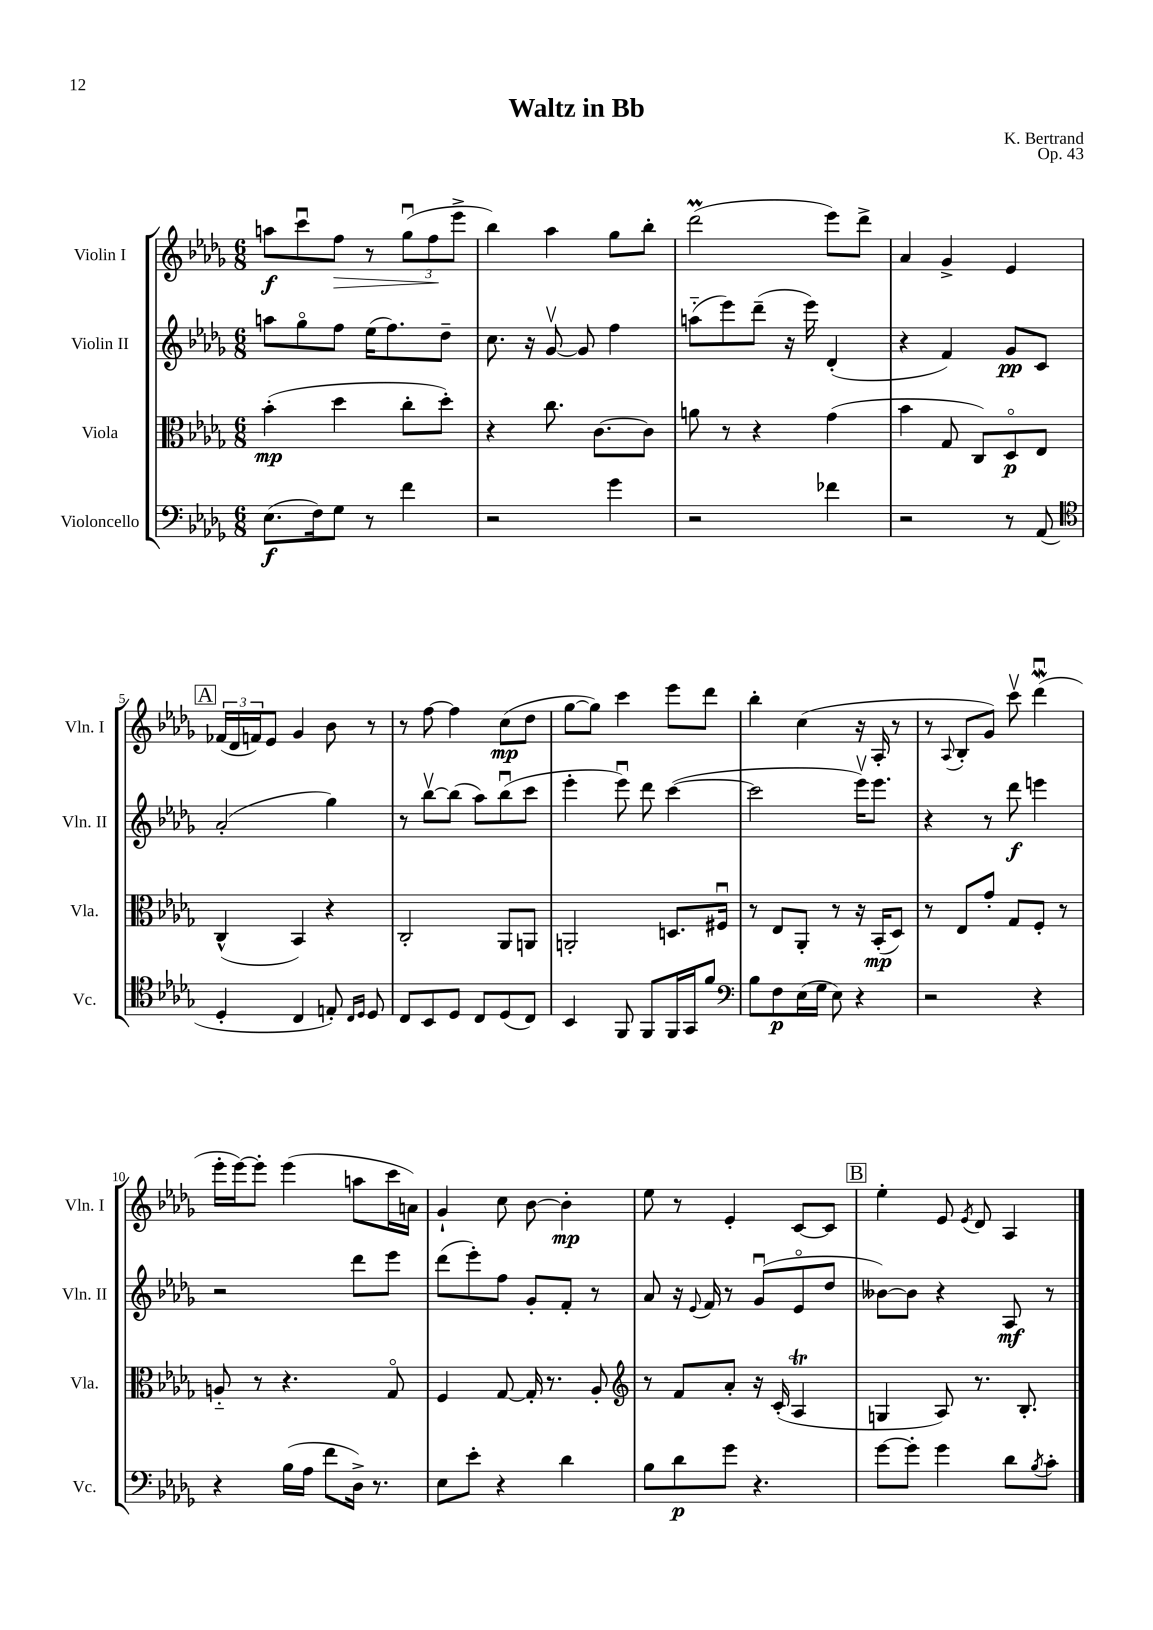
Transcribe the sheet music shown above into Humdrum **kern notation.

**kern	**dynam	**kern	**dynam	**kern	**dynam	**kern	**dynam
*part4	*part4	*part3	*part3	*part2	*part2	*part1	*part1
*staff4	*staff4	*staff3	*staff3	*staff2	*staff2	*staff1	*staff1
*I"Violoncello	*	*I"Viola	*	*I"Violin II	*	*I"Violin I	*
*I'Vc.	*	*I'Vla.	*	*I'Vln. II	*	*I'Vln. I	*
*clefF4	*	*clefC3	*	*clefG2	*	*clefG2	*
*k[b-e-a-d-g-]	*	*k[b-e-a-d-g-]	*	*k[b-e-a-d-g-]	*	*k[b-e-a-d-g-]	*
*M6/8	*	*M6/8	*	*M6/8	*	*M6/8	*
=1	=1	=1	=1	=1	=1	=1	=1
(8.E-\L	f	(4b-'\	mp	8aan\L	.	8aan\L	f
.	.	.	.	8gg-\	.	8cccu\	.
16F\k)	.	.	.	.	.	.	.
!	!	!	!	!	!	!	!LO:HP:b
8G-\J	.	4dd-\	.	8ff\J	.	8ff\J	>
8r	.	.	.	(16ee-\KL	.	8r	.
.	.	.	.	8.ff\)	.	.	.
4f\	.	8cc'\L	.	.	.	(12gg-u\L	.
.	.	.	.	.	.	12ff\	.
.	.	8dd-'\J)	.	8dd-~\J	.	.	.
.	.	.	.	.	.	12eee-^\J	]
=2	=2	=2	=2	=2	=2	=2	=2
2r	.	4r	.	8.cc\	.	4bb-\)	.
.	.	.	.	16r	.	.	.
.	.	8.cc\	.	[8g-v/	.	4aa-\	.
.	.	.	.	8g-/]	.	.	.
.	.	[8.c\L	.	.	.	.	.
4g-\	.	.	.	4ff\	.	8gg-\L	.
.	.	8c\J]	.	.	.	8bb-'\J	.
=3	=3	=3	=3	=3	=3	=3	=3
2r	.	8an\	.	(8aan\L	.	(2ddd-M\	.
.	.	8r	.	8eee-\)	.	.	.
.	.	4r	.	(8ddd-~\J	.	.	.
.	.	.	.	16r	.	.	.
.	.	.	.	16eee-\)	.	.	.
4f-X\	.	(4g-\	.	(4d-'/	.	8eee-\L)	.
.	.	.	.	.	.	8ddd-^\J	.
=4	=4	=4	=4	=4	=4	=4	=4
2r	.	4b-\	.	4r	.	4a-/	.
.	.	8G-/	.	4f/)	.	4g-^/	.
.	.	8C/L)	.	.	.	.	.
8r	.	8D-/	p	8g-/L	pp	4e-/	.
(8AA-/	.	8E-/J	.	8c/J	.	.	.
!!LO:LB:g=z
!!LO:REH:place=s1:t=A
=5	=5	=5	=5	=5	=5	=5	=5
*clefC4	*	*	*	*	*	*	*
4D-'/	.	(4C^^/	.	(2a-'/	.	(24f-X/LL	.
.	.	.	.	.	.	24d-/	.
.	.	.	.	.	.	24fn/J)	.
.	.	.	.	.	.	8e-/J	.
4C/	.	4BB-/)	.	.	.	4g-/	.
8En'/)	.	4r	.	4gg-\)	.	8b-\	.
16qqC/LL	.	.	.	.	.	.	.
16qqD-/JJ	.	.	.	.	.	.	.
8D-/	.	.	.	.	.	8r	.
=6	=6	=6	=6	=6	=6	=6	=6
8C/L	.	2C'/	.	8r	.	8r	.
8BB-/	.	.	.	[8bb-v\L	.	[8ff\	.
8D-/J	.	.	.	(8bb-\J]	.	4ff\]	.
8C/L	.	.	.	8aa-\L)	.	.	.
(8D-/	.	8AA-/L	.	(8bb-u\	.	(8cc\L	mp
8C/J)	.	8AAn/J	.	8ccc\J	.	8dd-\J	.
=7	=7	=7	=7	=7	=7	=7	=7
4BB-/	.	2AAn'/	.	4eee-'\	.	[8gg-\L	.
.	.	.	.	.	.	8gg-\J])	.
8FF/	.	.	.	8eee-u\)	.	4ccc\	.
8FF/L	.	.	.	8ddd-\	.	.	.
16FF/L	.	8.Dn/L	.	([4ccc\	.	8eee-\L	.
16GG-/J	.	.	.	.	.	.	.
8f/J	.	.	.	.	.	8ddd-\J	.
.	.	16F#Xu/Jk	.	.	.	.	.
=8	=8	=8	=8	=8	=8	=8	=8
*clefF4	*	*	*	*	*	*	*
8B-\L	.	8r	.	2ccc\]	.	4bb-'\	.
8F\	p	8E-/L	.	.	.	.	.
(16E-\L	.	8AA-'/J	.	.	.	(4cc\	.
16G-\JJ	.	.	.	.	.	.	.
8E-\)	.	8r	.	.	.	.	.
4r	.	16r	.	16eee-v\KL)	.	16r	.
.	.	(16BB-'/KL	mp	8.eee-\J	.	16A-'/	.
.	.	8D-/J)	.	.	.	8r	.
=9	=9	=9	=9	=9	=9	=9	=9
2r	.	8r	.	4r	.	8r	.
.	.	.	.	.	.	8qqA-/	.
.	.	8E-/L	.	.	.	8B-'/L	.
.	.	8g-'/J	.	8r	.	8g-/J)	.
.	.	8G-/L	.	8ddd-\	f	8cccv\	.
4r	.	8F'/J	.	4eeen\	.	(4ddd-wu\	.
.	.	8r	.	.	.	.	.
!!LO:LB:g=z
=10	=10	=10	=10	=10	=10	=10	=10
4r	.	8An/	.	2r	.	16eee-'\LL	.
.	.	.	.	.	.	[16eee-\J)	.
.	.	8r	.	.	.	8eee-'\J]	.
(16B-\LL	.	4.r	.	.	.	(4eee-\	.
16A-\JJ	.	.	.	.	.	.	.
8f\L	.	.	.	.	.	.	.
16D-^\Jk)	.	.	.	8ddd-\L	.	8aan\L	.
8.r	.	.	.	.	.	.	.
.	.	8G-/	.	8eee-\J	.	16ccc\L	.
.	.	.	.	.	.	16an\JJ)	.
=11	=11	=11	=11	=11	=11	=11	=11
8E-\L	.	4F/	.	(8ddd-\L	.	4g-`/	.
8e-'\J	.	.	.	8eee-'\)	.	.	.
4r	.	[8G-/	.	8ff\J	.	8cc\	.
.	.	16G-'/]	.	8g-'/L	.	[8b-\	.
.	.	8.r	.	.	.	.	.
4d-\	.	.	.	8f'/J	.	4b-'\]	mp
.	.	8A-'/	.	8r	.	.	.
=12	=12	=12	=12	=12	=12	=12	=12
*	*	*clefG2	*	*	*	*	*
8B-\L	.	8r	.	8a-/	.	8ee-\	.
8d-\	p	8f/L	.	16r	.	8r	.
.	.	.	.	8qqe-/	.	.	.
.	.	.	.	16f/	.	.	.
8g-\J	.	8a-'/J	.	8r	.	4e-'/	.
4.r	.	16r	.	(8g-u/L	.	.	.
.	.	(16c'/	.	.	.	.	.
.	.	4A-T/	.	8e-/	.	[8c/L	.
.	.	.	.	8dd-/J	.	8c/J]	.
!!LO:REH:place=s1:t=B
=13	=13	=13	=13	=13	=13	=13	=13
[8g-\L	.	4Gn/	.	[8b--X\L)	.	4ee-'\	.
8g-'\J]	.	.	.	8b--\J]	.	.	.
4g-\	.	8A-/)	.	4r	.	8e-/	.
.	.	.	.	.	.	8qe-/	.
.	.	8.r	.	.	.	8d-/	.
8d-\L	.	.	.	8A-/	mf	4A-/	.
.	.	8.B-'/	.	.	.	.	.
8qB-/	.	.	.	.	.	.	.
8c'\J	.	.	.	8r	.	.	.
==	==	==	==	==	==	==	==
*-	*-	*-	*-	*-	*-	*-	*-
